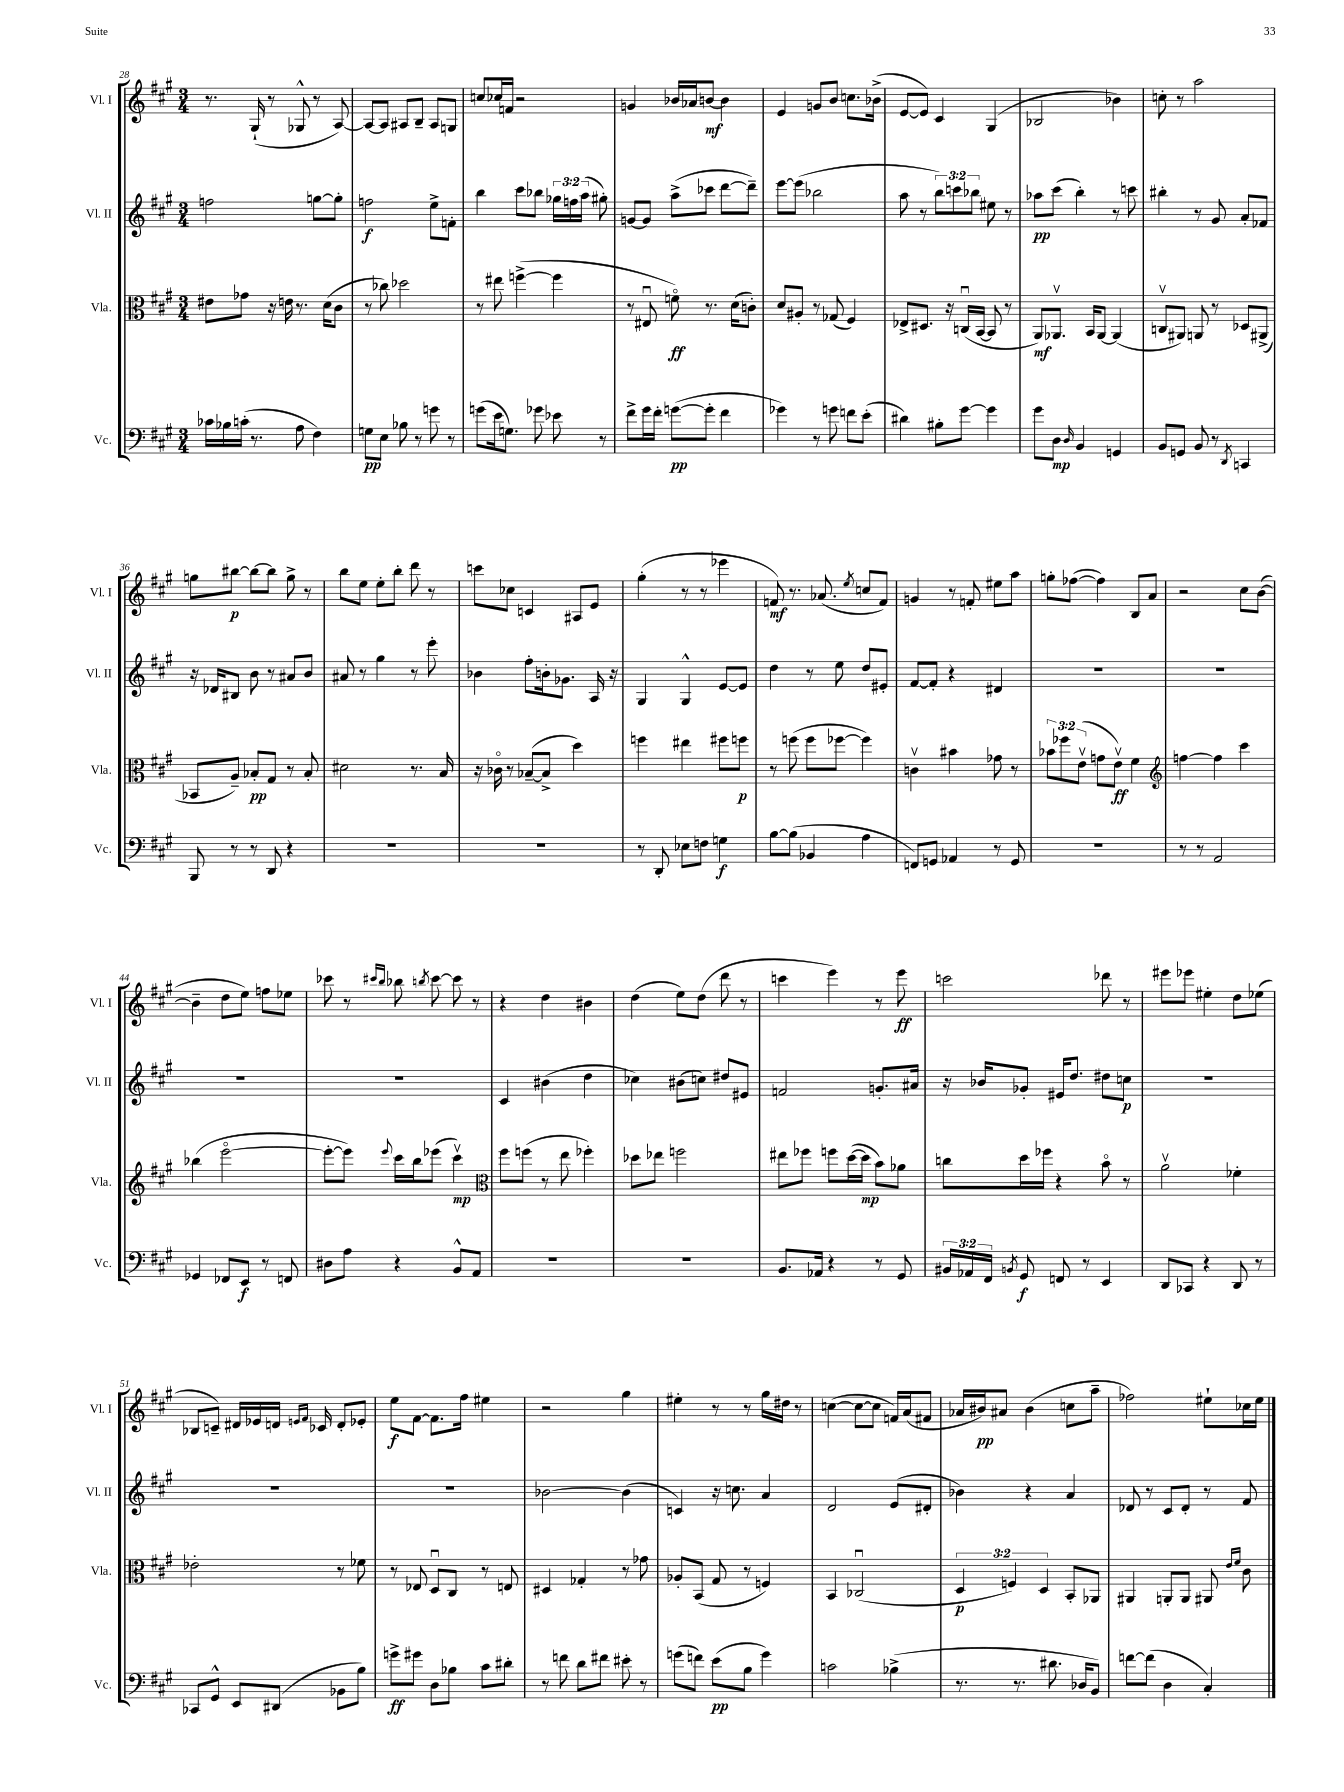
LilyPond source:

<<
\new StaffGroup <<
\new Staff = "s0" \with { instrumentName = "Vl. I" shortInstrumentName = "Vl. I" } {
    \clef treble \key a \major \numericTimeSignature \time 3/4
    \autoBeamOff r8. gis16-!( r8 ges8-^ r8 a8~) |
    a8[~ a8] ais8[ b8]-- ais8[ g8] |
    c''8[ ces''16 f'16] r2 |
    g'4 bes'16[ aes'16 b'8]~\mf b'4 |
    e'4 g'8[ b'8] c''8.[ bes'16]->( |
    e'8[~ e'8]) cis'4 gis4( |
    bes2 bes'4) |
    c''8-. r8 a''2 |
    g''8[ bis''8]~\p bis''8[~ bis''8] g''8-> r8 |
    b''8[ e''8] e''8[-. b''8]-. d'''8 r8 |
    c'''8[ ces''8] c'4 ais8[ e'8] |
    gis''4-.( r8 r8 ees'''4 |
    f'8\mf) r8. aes'8.( \acciaccatura { e''8 } c''8[ f'8]) |
    g'4 r8 f'8-. eis''8[ a''8] |
    g''8[-. fes''8]~( fes''4) b8[ a'8] |
    r2 cis''8[ b'8]~( |
    b'4-- d''8[ e''8]) f''8[ ees''8] |
    ces'''8 r8 \grace { cis'''16[ b''16] } bes''8 \acciaccatura { b''8 } cis'''8~ cis'''8 r8 |
    r4 d''4 bis'4 |
    d''4( e''8[) d''8]( d'''8 r8 |
    c'''4 e'''4) r8 e'''8\ff |
    c'''2 des'''8 r8 |
    eis'''8[ ees'''8] eis''4-. d''8[ ees''8]( |
    bes8[ c'8]--) dis'16[ ees'16 d'16] \grace { e'16[ fis'16] } ces'16 d'8[-. ees'8]-. |
    e''8[\f fis'8]~ fis'8.[ fis''16] eis''4 |
    r2 gis''4 |
    eis''4-. r8 r8 gis''16[ dis''16] r8 |
    c''4~( c''8[~ c''8] f'16[) a'16( fis'8] |
    aes'16[ bis'16\pp) ais'8] bis'4( c''8[ a''8]-- |
    fes''2) eis''8[-! ces''16 eis''16] \bar "|." |
}
\new Staff = "s1" \with { instrumentName = "Vl. II" shortInstrumentName = "Vl. II" } {
    \clef treble \key a \major \numericTimeSignature \time 3/4 \override Staff.TupletNumber.text = #tuplet-number::calc-fraction-text
    \autoBeamOff f''2 g''8[~ g''8]-. |
    f''2\f e''8[-> f'8]-. |
    b''4 cis'''8[ bes''8] \tuplet 3/2 { ges''16[ f''16 a''16]( } gis''8-.) |
    g'8[~ g'8] a''8[->( ces'''8] d'''8[~ d'''8]--) |
    e'''8[~ e'''8]( bes''2 |
    a''8 r8 \tuplet 3/2 { b''8[) c'''8 bes''8] } eis''8 r8 |
    aes''8[\pp cis'''8]( b''4-.) r8 c'''8 |
    bis''4-. r8 gis'8 a'8[-. fes'8] |
    r16 des'16[ bis8] b'8 r8 ais'8[ b'8] |
    ais'8 r8 gis''4 r8 e'''8-. |
    bes'4 fis''8[-. b'16-. ges'8.] a16 r16 |
    gis4 gis4-^ e'8[~ e'8] |
    d''4 r8 e''8 d''8[ eis'8]-. |
    fis'8[~ fis'8]-. r4 dis'4 |
    R2. |
    R2. |
    R2. |
    R2. |
    cis'4 bis'4( d''4 |
    ces''4) bis'8[( c''8]) dis''8[ eis'8] |
    f'2 g'8.[-. ais'16] |
    r16 bes'16[ ges'8]-. eis'16[ d''8.] dis''8[ c''8]\p |
    R2. |
    R2. |
    R2. |
    bes'2~ bes'4( |
    c'4) r16 c''8. a'4 |
    d'2 e'8[( dis'8]-. |
    bes'4) r4 a'4 |
    des'8 r8 cis'8[ des'8]-. r8 fis'8 \bar "|." |
}
\new Staff = "s2" \with { instrumentName = "Vla." shortInstrumentName = "Vla." } {
    \clef alto \key a \major \numericTimeSignature \time 3/4 \override Staff.TupletNumber.text = #tuplet-number::calc-fraction-text
    \autoBeamOff eis'8[ ges'8] r16 e'16 r8. d'16[( cis'8] |
    r8 ces''8) des''2 |
    r8 eis''8 f''4~->( f''4 |
    r8 eis8\downbow f'8\flageolet\ff) r8. d'16[( c'8]-.) |
    d'8[ ais8]-. r8 ges8( fis4) |
    ees8[-> dis8.] r16 c16[\downbow( b,16]~ b,8 r8 |
    a,8[\mf) aes,8.]\upbow b,16[ aes,8]~ aes,4( |
    c8[\upbow ais,8]) a,8 r8 des8[ ais,8]->( |
    bes,8[ a8]--) bes8[-.\pp gis8] r8 bes8-. |
    dis'2 r8. b16 |
    r16 ces'16\flageolet r8 bes8[~--( bes8]-> d''4) |
    f''4 eis''4 fis''8[ f''8]\p |
    r8 f''8( f''8[ fes''8]~ fes''4) |
    c'4\upbow bis'4 ges'8 r8 |
    \tuplet 3/2 { bes'8[ fes''8 e'8]\upbow( } g'8[ e'8]\upbow\ff) fis'4 |
    \clef treble f''4~ f''4 cis'''4 |
    bes''4( e'''2~\flageolet |
    e'''8[~-. e'''8]) \appoggiatura { e'''8 } cis'''16[ b''16 ees'''8]( cis'''4\upbow\mp) |
    \clef alto fis''8[ f''8]( r8 e''8 fes''4-.) |
    des''8[ ees''8] f''2 |
    eis''8[ fes''8] f''8[ d''16~( d''16]\mp b'8[) aes'8] |
    c''8[ d''16 fes''16] r4 b'8\flageolet r8 |
    a'2\upbow fes'4-. |
    ees'2-. r8 fes'8 |
    r8 ees8 d8[\downbow cis8] r8 e8 |
    dis4 ges4-. r8 ges'8 |
    aes8[-. b,8]( gis8 r8 f4) |
    b,4 ces2\downbow( |
    \tuplet 3/2 { d4\p f4) d4 } b,8[-. aes,8] |
    ais,4 a,8[-. a,8] ais,8 \grace { e'16[ fis'16] } cis'8 \bar "|." |
}
\new Staff = "s3" \with { instrumentName = "Vc." shortInstrumentName = "Vc." } {
    \clef bass \key a \major \numericTimeSignature \time 3/4 \override Staff.TupletNumber.text = #tuplet-number::calc-fraction-text
    \autoBeamOff ces'16[ bes16 c'16]-.( r8. a8 fis4) |
    g8[\pp e8] bes8 r8 g'8 r8 |
    g'8[( e'16 g8.]) ges'8 ees'8 r8 |
    fis'8[-> gis'16 fis'16]-. g'8[~\pp( g'8]-. fis'4 |
    ges'4) r8 g'8 f'8[ e'8]-.( |
    dis'4) bis8[-. gis'8]~ gis'4 |
    gis'8[ d8]\mp \grace { d16 } b,4 g,4 |
    b,8[ g,8] b,8 r8 \acciaccatura { d,8 } c,4 |
    b,,8 r8 r8 d,8 r4 |
    R2. |
    R2. |
    r8 d,8-. ees8[ f8] g4\f |
    b8[~ b8]( bes,4 a4 |
    f,8[) g,8] aes,4 r8 g,8 |
    R2. |
    r8 r8 a,2 |
    ges,4 fes,8[ e,8]\f r8 f,8 |
    dis8[ a8] r4 b,8[-^ a,8] |
    R2. |
    R2. |
    b,8.[ aes,16] r4 r8 gis,8 |
    \tuplet 3/2 { bis,16[ aes,16 fis,16] } \acciaccatura { b,8 } gis,8\f f,8 r8 e,4 |
    d,8[ ces,8] r4 d,8 r8 |
    ces,8[ gis,8]-^ e,8[ dis,8]( bes,8[ b8]) |
    g'8[->\ff gis'8] d8[ bes8] cis'8[ dis'8]-. |
    r8 f'8 d'8[ fis'8] eis'8-. r8 |
    g'8[( f'8]) e'8[\pp( b8] g'4) |
    c'2 bes4->( |
    r8. r8. dis'8. des16[ b,8]) |
    f'8[~ f'8]( d4 cis4-.) \bar "|." |
}
>>
>>
\layout { \context { \Score currentBarNumber = #28 } }
